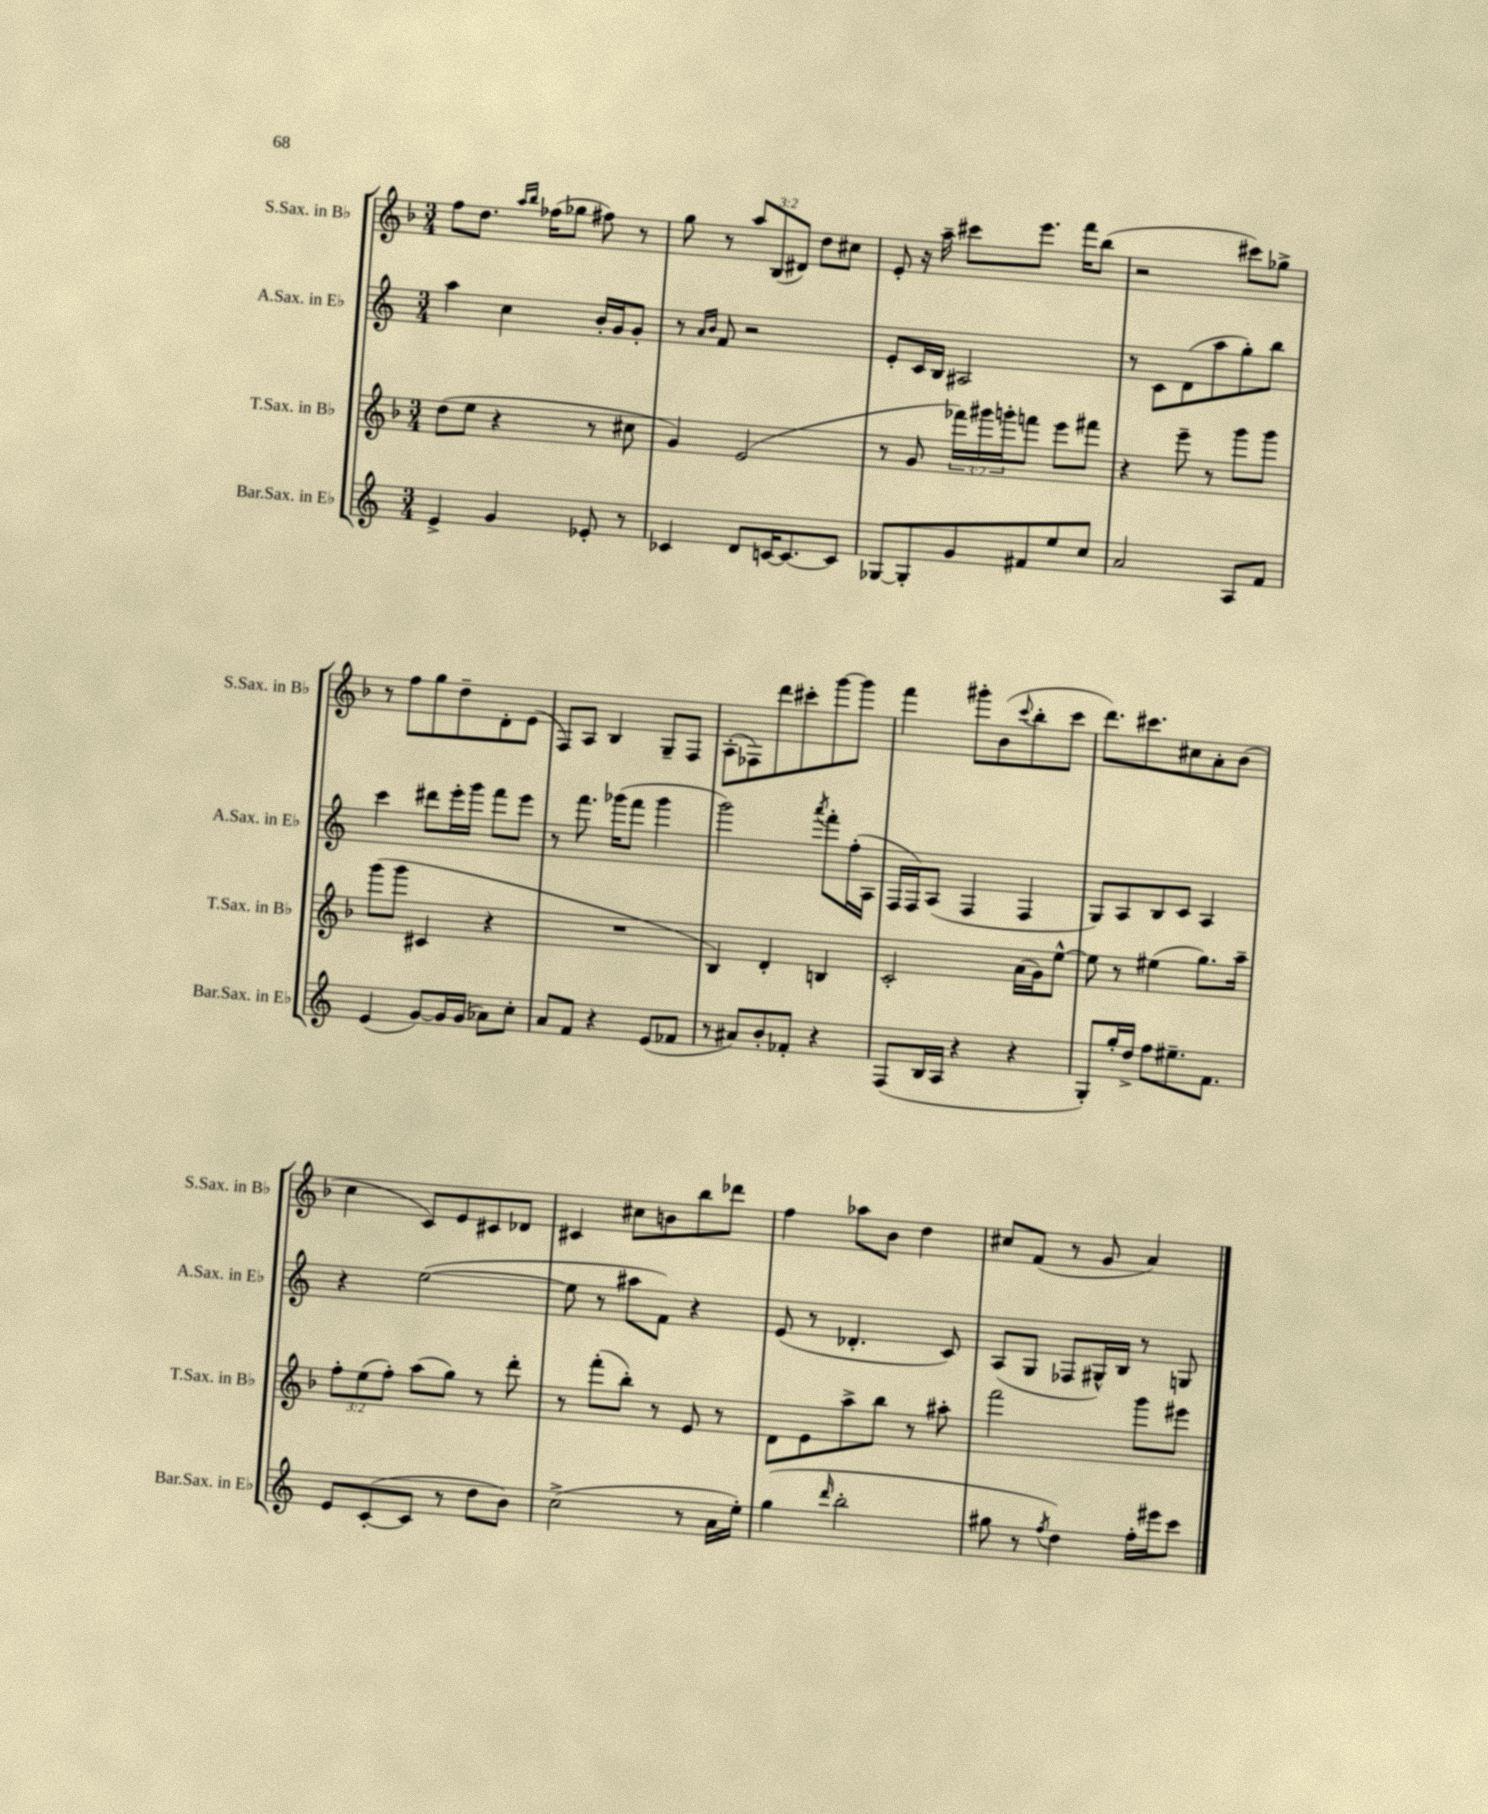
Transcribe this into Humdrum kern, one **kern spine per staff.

**kern	**kern	**kern	**kern
*part4	*part3	*part2	*part1
*staff4	*staff3	*staff2	*staff1
*I"Bar.Sax. in E♭	*I"T.Sax. in B♭	*I"A.Sax. in E♭	*I"S.Sax. in B♭
*I'Bar.Sax. in E♭	*I'T.Sax. in B♭	*I'A.Sax. in E♭	*I'S.Sax. in B♭
*clefG2	*clefG2	*clefG2	*clefG2
*k[]	*k[b-]	*k[]	*k[b-]
*M3/4	*M3/4	*M3/4	*M3/4
=11	=11	=11	=11
4e^/	(8dd\L	4aa\	8ff\L
.	8ee\J	.	8.dd\J
4g/	4r	4cc\	.
.	.	.	16qqaa/LL
.	.	.	16qqbb-/JJ
.	.	.	(16ff-X\KL
.	.	.	8gg-X\J
8e-X'/	8r	16b'/LL	8ff#X\)
.	.	16g/J	.
8r	8cc#X\	8g'/J	8r
=12	=12	=12	=12
4c-X/	4g/)	8r	8gg\
.	.	16qqa/LL	.
.	.	16qqb/JJ	.
.	.	8f/	8r
8d/L	(2e/	2r	12aa/L
.	.	.	(12B-/
[16cn/K	.	.	.
.	.	.	12d#X/J)
8.c/_	.	.	.
.	.	.	8dd\L
8c/J]	.	.	8cc#X\J
=13	=13	=13	=13
[8G-X/L	8r	8e'/L	8e'/
8G-'/]	8g/	16c/L	16r
.	.	16B/JJ	16aa~\
8g/	24fff-X\LL)	2A#X/	8ccc#X\L
.	24ggg#X\	.	.
.	24gggn'\J	.	.
8f#X/	8fffn\J	.	8.eee\J
8ee/	8eee\L	.	.
.	.	.	16fff\KL
8cc/J	8fff#X\J	.	(8bb-\J
=14	=14	=14	=14
2a/	4r	8r	2r
.	.	8c\L	.
.	8eee~\	(8d\	.
.	8r	8aa\	.
8A/L	8ggg\L	8gg'\)	8ccc#X\L)
8f/J	8ggg\J	8bb\J	8gg-X^\J
!!LO:LB:g=z
=15	=15	=15	=15
(4e/	(8ggg\L	4ccc\	8r
.	8ggg\J	.	8ff\L
[8g/L)	4c#X/	8ddd#X\L	8gg\
16g/L]	.	16eee'\L	8dd~\
(16g/JJ	.	16ggg\JJ	.
8a-X\L)	4r	8fff\L	8d'\
8cc'\J	.	8eee\J	(8e\J
=16	=16	=16	=16
8a/L	2.r	8r	8F/L)
8f/J	.	8.fff\	8A/J
4r	.	.	4B-/
.	.	(16ggg-X\KL	.
.	.	8fff\J	.
(8e/L	.	4ggg-\	8G~/L
8f-X/J	.	.	8F/J
=17	=17	=17	=17
8r	4B-/)	2ggg\)	(8A'\L
8a#X/L)	.	.	8F-X\)
8b'/	4d'/	.	8ddd\
8f-X'/J	.	.	8ccc#X'\
.	.	8qaaa/	.
4r	4Bn/	8fff'\L	[8ggg\
.	.	(16ff'\L	8ggg\J]
.	.	16A\JJ	.
=18	=18	=18	=18
(8F/L	2c'/	16F/LL	4fff\
.	.	16F/J)	.
16B/L	.	(8A/J	.
16A/JJ	.	.	.
4r	.	4F/	8ggg#X'\L
.	.	.	(8b-\
.	.	.	8qqccc/
4r	(16a\LL	4F/	8bb-'\
.	16g\J)	.	.
.	[8ee^^\J	.	8ccc\J
=19	=19	=19	=19
8G'/L)	8ee\]	8G/L)	8.ddd\L)
16gg'/L	8r	8A/	.
16dd^/JJ	.	.	8.ccc#X\
8ff\L	(4ee#X\	8B/	.
8.ee#X~\	.	8c/J	8cc#X\
.	8.gg\L)	4A/	8a'\
8.f\J	.	.	.
.	.	.	(8b-\J
.	16aa~\Jk	.	.
!!LO:LB:g=z
=20	=20	=20	=20
8e/L	12ff'\L	4r	4cc\
.	(12ee\	.	.
([8c'/	.	.	.
.	12ff'\J)	.	.
8c/J]	(8aa\L	([2ee\	8c/L)
8r	8gg\J)	.	8e/
8dd\L	8r	.	8c#X/
8b\J)	8ddd'\	.	8d-X/J
=21	=21	=21	=21
(2cc^\	8r	8ee\]	4c#X/
.	(8fff'\L	8r	.
.	8bb-'\J)	8aa#X\L	8cc#X\L
.	8r	8f\J)	8bn\
8r	8e/	4r	8bb-\
16a\LL	8r	.	8ddd-X\J
16ee'\JJ)	.	.	.
=22	=22	=22	=22
(4gg\	8d\L	(8e/	4ff\
.	8e\	8r	.
16qqddd/	.	.	.
2bb'\	8aa^\	4.d-X'/	8aa-X\L
.	8bb-\J	.	8b-\J
.	8r	.	4dd\
.	8aa#X'\	8c/)	.
=23	=23	=23	=23
8gg#X\	2fff\	(8A/L	8cc#X/L
8r	.	8G/J	(8f/J
8qff/	.	.	.
4dd\)	.	8F-X/L	8r
.	.	16G#X^^/L)	8g/
.	.	16B/JJ	.
16ff'\LL	8ggg\L	8r	4a/)
16eee#X\J	.	.	.
8ccc\J	8eee#X\J	8Gn/	.
==	==	==	==
*-	*-	*-	*-
